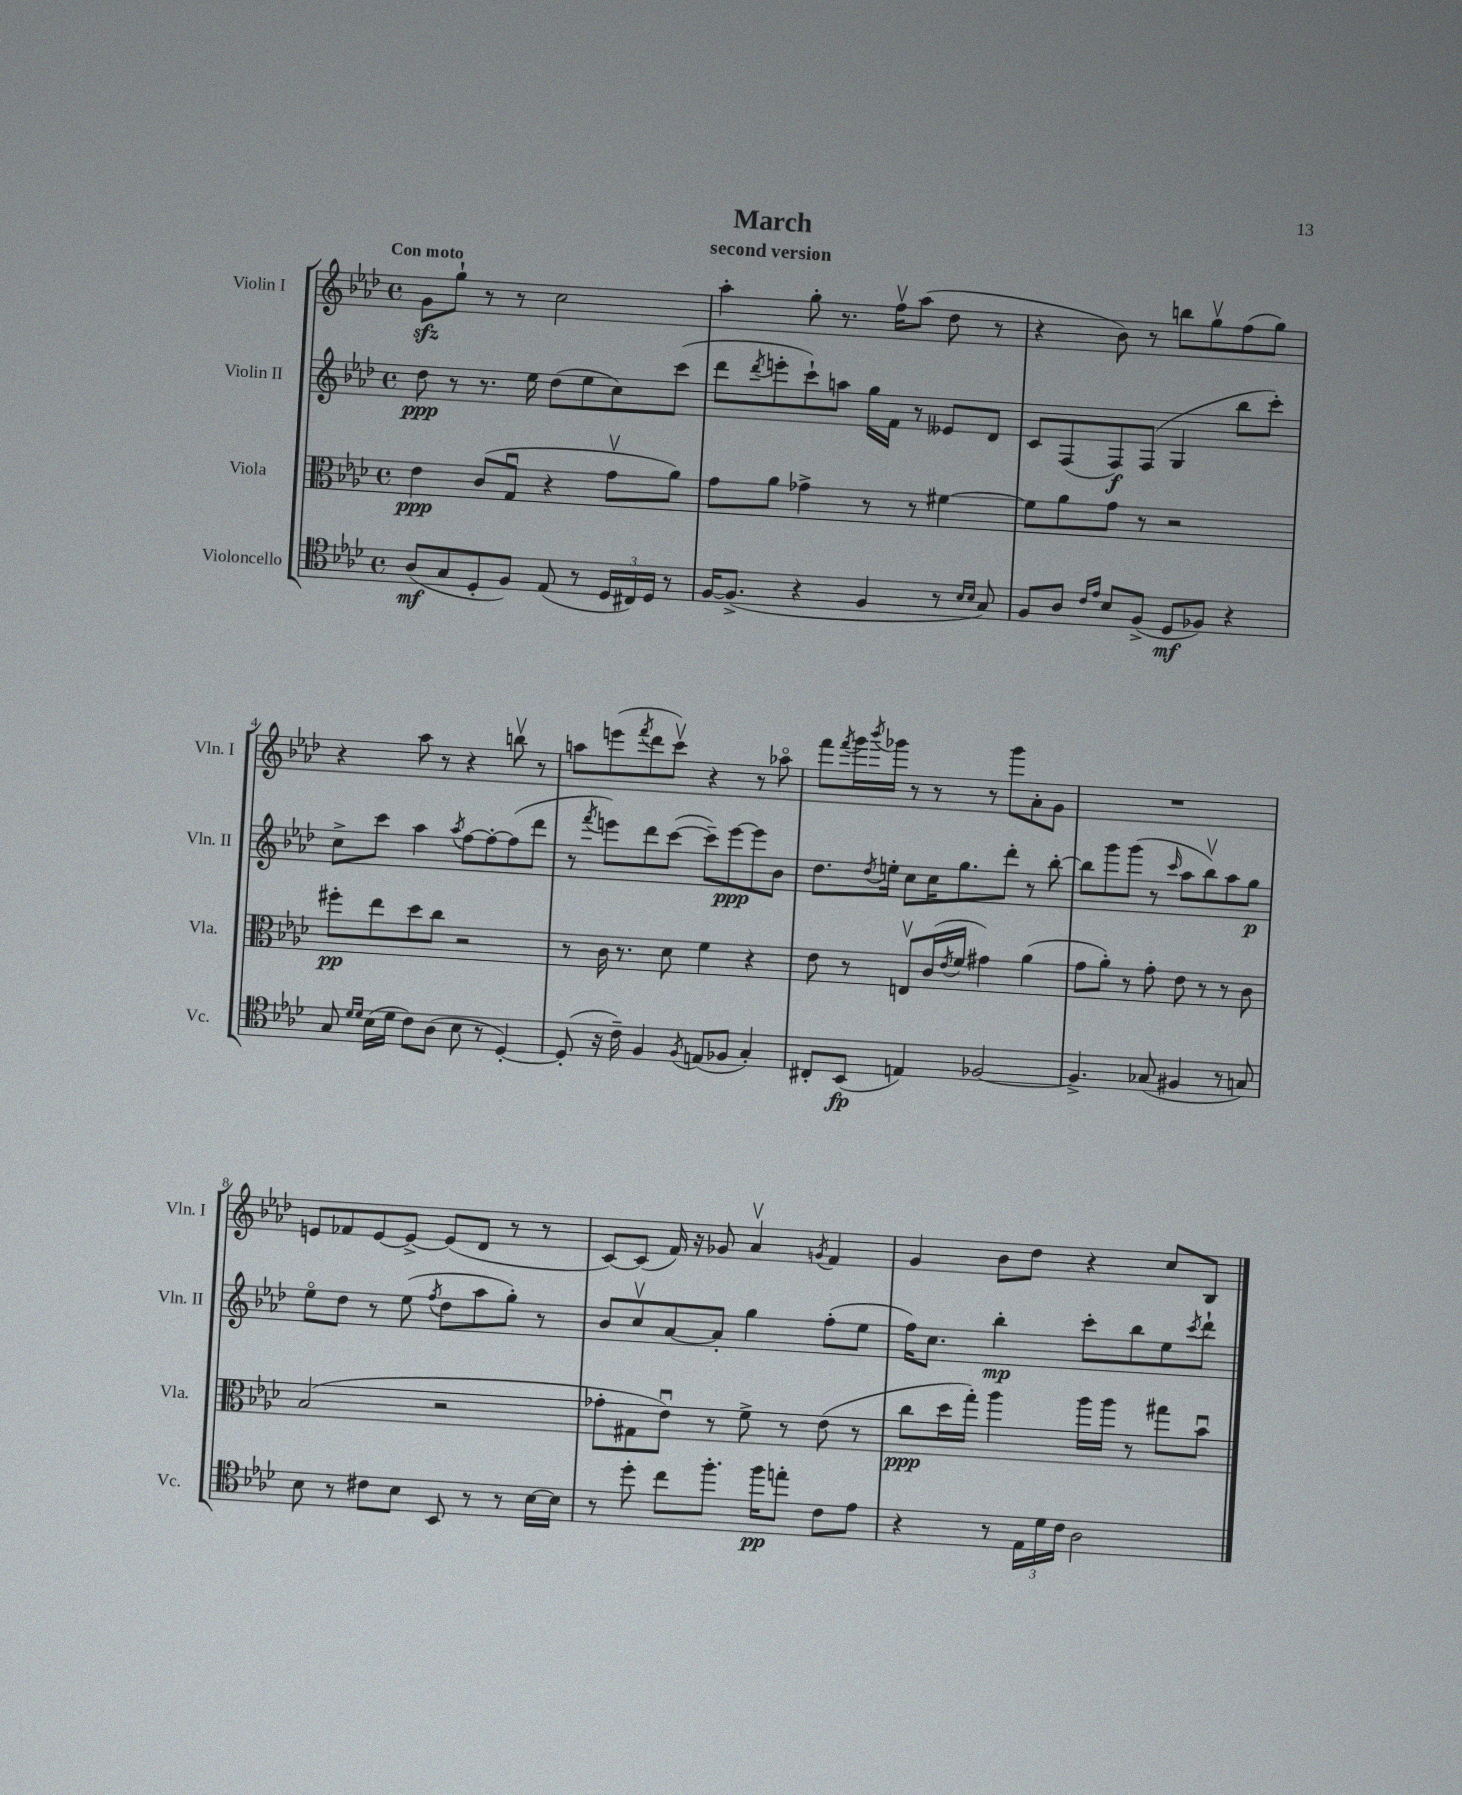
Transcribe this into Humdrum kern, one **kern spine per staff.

**kern	**dynam	**kern	**dynam	**kern	**dynam	**kern
*part4	*part4	*part3	*part3	*part2	*part2	*part1
*staff4	*staff4	*staff3	*staff3	*staff2	*staff2	*staff1
*I"Violoncello	*	*I"Viola	*	*I"Violin II	*	*I"Violin I
*I'Vc.	*	*I'Vla.	*	*I'Vln. II	*	*I'Vln. I
*clefC4	*	*clefC3	*	*clefG2	*	*clefG2
*k[b-e-a-d-]	*	*k[b-e-a-d-]	*	*k[b-e-a-d-]	*	*k[b-e-a-d-]
*M4/4	*	*M4/4	*	*M4/4	*	*M4/4
*met(c)	*	*met(c)	*	*met(c)	*	*met(c)
=1	=1	=1	=1	=1	=1	=1
!	!	!	!	!	!	!LO:TX:a:B:t=Con moto
(8A-/L	mf	4e-\	ppp	8dd-\	ppp	8gzz\L
8G/	.	.	.	8r	.	8gg`\J
8D-'/	.	(8c/L	.	8.r	.	8r
8F/J)	.	8Gu/J	.	.	.	8r
.	.	.	.	16ee-\	.	.
(8E-/	.	4r	.	(8dd-\L	.	2cc\
8r	.	.	.	8ee-\	.	.
24D-/LL	.	8gv\L	.	8cc\)	.	.
24C#X/)	.	.	.	.	.	.
24D-/JJ	.	.	.	.	.	.
8r	.	8a-\J)	.	(8ccc\J	.	.
=2	=2	=2	=2	=2	=2	=2
[16F/KL	.	8g\L	.	8ddd-\L	.	4aa-'\
(8.F^/J]	.	.	.	.	.	.
.	.	.	.	8qddd-/	.	.
.	.	8a-\J	.	8eeen'\	.	.
4r	.	4g-X^\	.	8ccc`\)	.	8gg'\
.	.	.	.	8aan\J	.	8.r
4F/	.	8r	.	16gg\LL	.	.
.	.	.	.	16f\JJ	.	16ffv\KL
.	.	8r	.	8r	.	(8aa-\J
8r	.	[4f#X\	.	8e--X/L	.	8dd-\
16qqB-/LL	.	.	.	.	.	.
16qqB-/JJ	.	.	.	.	.	.
8G/)	.	.	.	8d-/J	.	8r
=3	=3	=3	=3	=3	=3	=3
8F/L	.	8f#\L]	.	8c/L	.	4r
8A-/J	.	8a-\	.	(8F/	.	.
16qqc/LL	.	.	.	.	.	.
16qqe-/JJ	.	.	.	.	.	.
8B-/L	.	8g\J	.	8F/)	f	8b-\)
(8F^/J	.	8r	.	(8F/J	.	8r
8D-/L	mf	2r	.	4G/	.	8bbn\L
8F-X/J)	.	.	.	.	.	8ggv\
4r	.	.	.	8bb-\L	.	(8ff\
.	.	.	.	8ccc'\J)	.	8gg\J)
!!LO:LB:g=z
=4	=4	=4	=4	=4	=4	=4
8G/	.	8ff#X'\L	pp	8cc^\L	.	4r
16qqd-/LL	.	.	.	.	.	.
16qqd-/JJ	.	.	.	.	.	.
(16B-\LL	.	8ee-\	.	8ccc\J	.	.
16d-\JJ	.	.	.	.	.	.
8c\L)	.	8dd-\	.	4aa-\	.	8aa-\
(8A-\J	.	8cc\J	.	.	.	8r
.	.	.	.	8qaa-/	.	.
8B-\	.	2r	.	[8ff\L	.	4r
8r	.	.	.	8ff'\_	.	.
[4D-'/)	.	.	.	(8ff\]	.	8bbnv\
.	.	.	.	8ddd-\J	.	8r
=5	=5	=5	=5	=5	=5	=5
(8D-'/]	.	8r	.	8r	.	8aan\L
.	.	.	.	8qfff/	.	.
16r	.	16c\	.	8eeen\L)	.	(8eeen\
16c~\)	.	8.r	.	.	.	.
.	.	.	.	.	.	8qfff/
4F/	.	.	.	8ddd-\	.	8ddd-\
.	.	8d-\	.	([8ccc\J	.	8cccv\J)
8qF/	.	.	.	.	.	.
(8En/L	.	4f\	.	8ccc~\L])	.	4r
8F-X/J	.	.	.	[8eee\	ppp	.
4G'/)	.	4r	.	8eee\]	.	8r
.	.	.	.	8b-\J	.	8aa-X\
=6	=6	=6	=6	=6	=6	=6
8C#X'/L	.	8e-\	.	8.dd-\L	.	8fff\L
.	.	.	.	.	.	8qfff/
(8BB-/J	fp	8r	.	.	.	16ggg\L
.	.	.	.	8qdd-/	.	8qbbb-/
.	.	.	.	16een'\Jk	.	16ggg-X\JJ
4En/)	.	8Env/L	.	8cc\L	.	8r
.	.	(16c/L	.	16cc\K	.	8r
.	.	8qe-/	.	.	.	.
.	.	16f/JJ	.	8.gg\	.	.
[2F-X/	.	4g#X\)	.	.	.	8r
.	.	.	.	8ddd-'\J	.	8ggg-\L
.	.	(4a-\	.	8r	.	8a-'\
.	.	.	.	[8bb-'\	.	8g\J
=7	=7	=7	=7	=7	=7	=7
4.F-^/]	.	8g\L	.	8bb-\L]	.	1r
.	.	8a-'\J)	.	8ggg\	.	.
.	.	8r	.	(8ggg\J	.	.
(8G-X/	.	8g'\	.	8r	.	.
.	.	.	.	16qqccc/	.	.
4F#X/	.	8e-\	.	8aa-\L	.	.
.	.	8r	.	8bb-v\)	.	.
8r	.	8r	.	8aa-\	.	.
8Gn/)	.	8c\	.	8gg\J	p	.
!!LO:LB:g=z
=8	=8	=8	=8	=8	=8	=8
8B-\	.	(2B-/	.	8ee-\L	.	8en/L
8r	.	.	.	8dd-\J	.	8f-X/
8c#X\L	.	.	.	8r	.	[8e/
8B-\J	.	.	.	(8ee-\	.	8e^/J_
.	.	.	.	8qff/	.	.
8BB-/	.	2r	.	8dd-\L	.	(8e/L]
8r	.	.	.	8aa-\	.	8d-/J
8r	.	.	.	8gg'\J)	.	8r
[16B-\LL	.	.	.	8r	.	8r
16B-\JJ]	.	.	.	.	.	.
=9	=9	=9	=9	=9	=9	=9
8r	.	8g-X'\L	.	8b-/L	.	[8c/L)
8dd-'\	.	8G#X\	.	8ccv/	.	(8c/J]
8cc\L	.	8e-u\J)	.	[8a-/	.	16f/)
.	.	.	.	.	.	16r
8.ff'\J	.	8r	.	8a-'/J]	.	8g-X/
.	.	8f^\	.	4gg\	.	4a-v/
16ff\KL	pp	.	.	.	.	.
8een'\J	.	8r	.	.	.	.
.	.	.	.	.	.	8qgn/
8c\L	.	(8e-\	.	(8ff'\L	.	4f/
8e-\J	.	8r	.	8ee-\J	.	.
=10	=10	=10	=10	=10	=10	=10
4r	.	8cc\L	ppp	16ff\KL)	.	4g/
.	.	.	.	8.cc\J	.	.
.	.	16dd-\L	.	.	.	.
.	.	16gg'\JJ)	.	.	.	.
8r	.	4aa-\	.	4bb-'\	mp	8b-\L
24E-\LL	.	.	.	.	.	8dd-\J
24d-\	.	.	.	.	.	.
24c\JJ	.	.	.	.	.	.
2A-\	.	16aa-\LL	.	8ccc'\L	.	4r
.	.	16aa-\JJ	.	.	.	.
.	.	8r	.	8bb-\	.	.
.	.	8gg#X\L	.	8ee-\	.	8cc/L
.	.	.	.	8qccc/	.	.
.	.	8b-u\J	.	8ddd-`\J	.	8B-/J
==	==	==	==	==	==	==
*-	*-	*-	*-	*-	*-	*-
